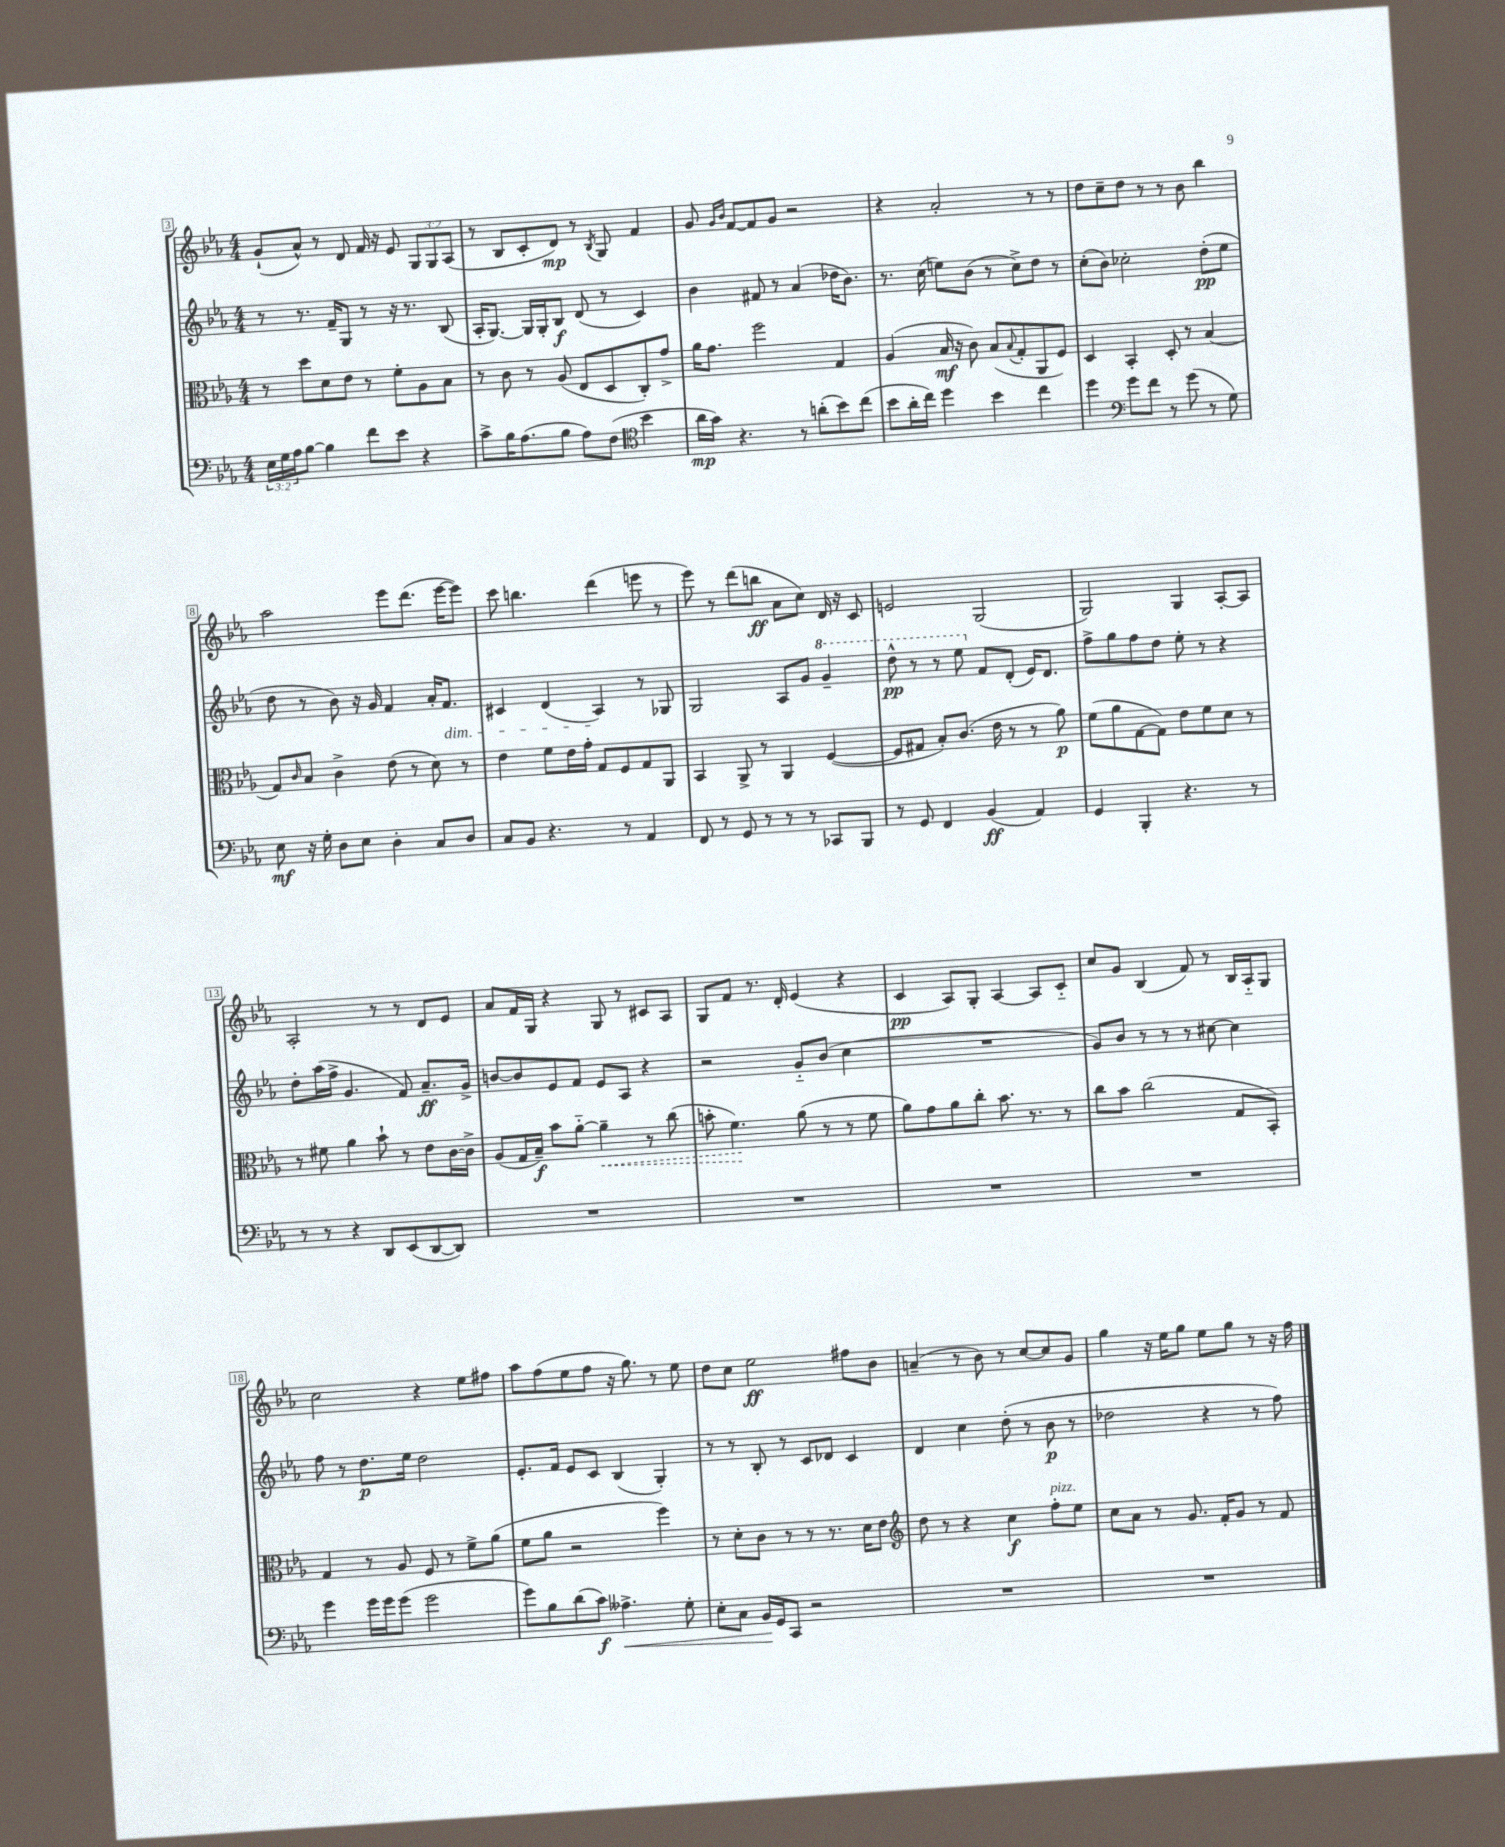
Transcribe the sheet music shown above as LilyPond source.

<<
\new StaffGroup <<
\new Staff = "s0" {
    \clef treble \key ees \major \numericTimeSignature \time 4/4 \override Staff.TupletNumber.text = #tuplet-number::calc-fraction-text
    g'8-!( aes'8-^) r8 d'8 f'16 r16 ees'8 \tuplet 3/2 { g8 g8 aes8( } |
    r8 bes8 c'8-. d'8\mp) r8 \acciaccatura { bes8 } g8 f'4 |
    g'8 \grace { g'16 bes'16 } f'8~ f'8 g'8 r2 |
    r4 aes'2-. r8 r8 |
    d''8 c''8-- d''8 r8 r8 bes'8 bes''4 |
    aes''2 ees'''8 d'''8.( ees'''16~ ees'''8) |
    c'''8 b''4. d'''4( e'''8 r8 |
    ees'''8) r8 d'''8( b''8\ff aes'8 c''8) d'16 r16 c'8 |
    e'2 g2( |
    g2) g4 aes8~-. aes8 |
    aes2-. r8 r8 d'8 ees'8 |
    aes'8 f'16 g16 r4 g8 r8 cis'8 aes8 |
    g8 f'8 r8. d'16-. ees'4( r4 |
    c'4\pp aes8) g8-. aes4~ aes8 c'8-_ |
    c''8 g'8 bes4( f'8) r8 bes16 aes16-_ g8 |
    c''2 r4 ees''8 fis''8 |
    aes''8 f''8( ees''8 f''8 r16 g''8.) r8 ees''8 |
    d''8 c''8 ees''2\ff fis''8 bes'8 |
    a'4--( r8 bes'8) r8 c''8~ c''8 g'8 |
    g''4 r16 ees''16 g''8 ees''8 g''8 r8 r16 f''16 \bar "|." |
}
\new Staff = "s1" {
    \clef treble \key ees \major \numericTimeSignature \time 4/4
    r8 r8. f'16-- g8 r8 r16 r8. bes8( |
    aes16-. g8.~) g16 g16-. bes8\f d'8( r8 c'4) |
    bes'4 fis'8 r8 aes'4( des''16 bes'8.) |
    r8. c''16( e''8) bes'8( r8 c''8->) d''8 r8 |
    c''8-.( bes'8) ces''2-. d''8-.\pp( ees''8 |
    d''8 r8 bes'8) r16 g'16 f'4 aes'16-. f'8.\dim |
    cis'4 d'4( aes4\!) r8 ges8 |
    g2 aes8 g'8 \ottava #1 g''4-- |
    d'''8-^\pp r8 r8 ees'''8 \ottava #0 f'8 d'8-.( ees'16) d'8. |
    f''8-> g''8 f''8 d''8 ees''8-. r8 r4 |
    d''8-. aes''16( f''16-> g'4. f'8) aes'8.--\ff g'16-> |
    b'8~ b'8 ees'8 f'8 ees'8 aes8 r4 |
    r2 g'8-_ bes'8( c''4 |
    R1 |
    g'8) bes'8 r8 r8 r8 cis''8~ cis''4 |
    f''8 r8 d''8.\p ees''16 d''2 |
    ees'8.-. f'16 ees'8 c'8 bes4( g4-.) |
    r8 r8 bes8-. r8 c'8 des'8 c'4 |
    d'4 c''4 d''8-.( r8 bes'8\p r8 |
    des''2 r4 r8 f''8) \bar "|." |
}
\new Staff = "s2" {
    \clef alto \key ees \major \numericTimeSignature \time 4/4
    r8 d''8 d'8 ees'8 r8 f'8-. aes8 bes8 |
    r8 c'8 r8 aes8( ees8 d8 c8-.) g'8-> |
    aes'16 g'8. f''2 g4 |
    aes4( bes16\mf r16 c'8) bes8( \appoggiatura { bes8 } g8-. aes,8 f8) |
    d4 bes,4-. d8-. r8 bes4( |
    g8) \grace { c'16 } bes8 c'4-> ees'8( r8 d'8) r8 |
    ees'4 f'8 ees'16 g'16-. g8 f8 g8 aes,8 |
    bes,4 aes,8-> r8 aes,4 f4~( |
    f8 gis8 bes8-.) c'8.( ees'16 r8 r8 aes'8\p) |
    f'8( aes'8 g8~ g8) ees'8 f'8 d'8 r8 |
    r8 fis'8 aes'4 bes'8-! r8 ees'8 c'16~ c'16-> |
    aes8( g16 bes16--\f) bes'8 aes'8~-_ \once \override Hairpin.style = #'dashed-line aes'4--\< r8 c''8( |
    b'8-. f'4.\!) aes'8( r8 r8 f'8 |
    aes'8) g'8 aes'8 c''8-. bes'8. r8. r8 |
    c''8 bes'8 c''2( g8 bes,8-.) |
    g4 r8 aes8 f8 r8 f'8-> aes'8( |
    f'8 aes'8 r2 f''4) |
    r8 d'8-. c'8 r8 r8 r8. d'16 ees'8 |
    \clef treble d''8 r8 r4 c''4\f f''8-.^\markup { \italic "pizz." } ees''8 |
    c''8 aes'8 r8 g'8. f'16-. g'8 r8 f'8 \bar "|." |
}
\new Staff = "s3" {
    \clef bass \key ees \major \numericTimeSignature \time 4/4 \override Staff.TupletNumber.text = #tuplet-number::calc-fraction-text
    \tuplet 3/2 { ees16 g16 aes16 } bes8~ bes4 f'8 ees'8 r4 |
    c'8-> bes16 aes8.( bes8 aes8) f8( \clef tenor bes'4 |
    aes'16\mp g'16) r4. r8 a'8-.( bes'8) c''8( |
    bes'8 aes'16-. c''16) d''4 bes'4 c''4 |
    d''4 \clef bass g'8 f'8 r8 g'8( r8 g8) |
    ees8\mf r16 g16-. d8 ees8 d4-. c8 d8 |
    c8 bes,8 r4. r8 aes,4 |
    f,8 r8 g,8 r8 r8 r8 ces,8 bes,,8 |
    r8 g,8 f,4 bes,4\ff( aes,4) |
    g,4 bes,,4-. r4. r8 |
    r8 r8 r4 d,8 ees,8( d,8~ d,8) |
    R1 |
    R1 |
    R1 |
    R1 |
    g'4 g'16 g'16 g'8( g'2 |
    g'8) bes8 d'8( c'8\f) aeses4.->\< g8-. |
    ees8-. c8 bes,16\! g,16 c,8 r2 |
    R1 |
    R1 \bar "|." |
}
>>
>>
\layout { \context { \Score currentBarNumber = #3 \override BarNumber.stencil = #(make-stencil-boxer 0.1 0.3 ly:text-interface::print) } }
